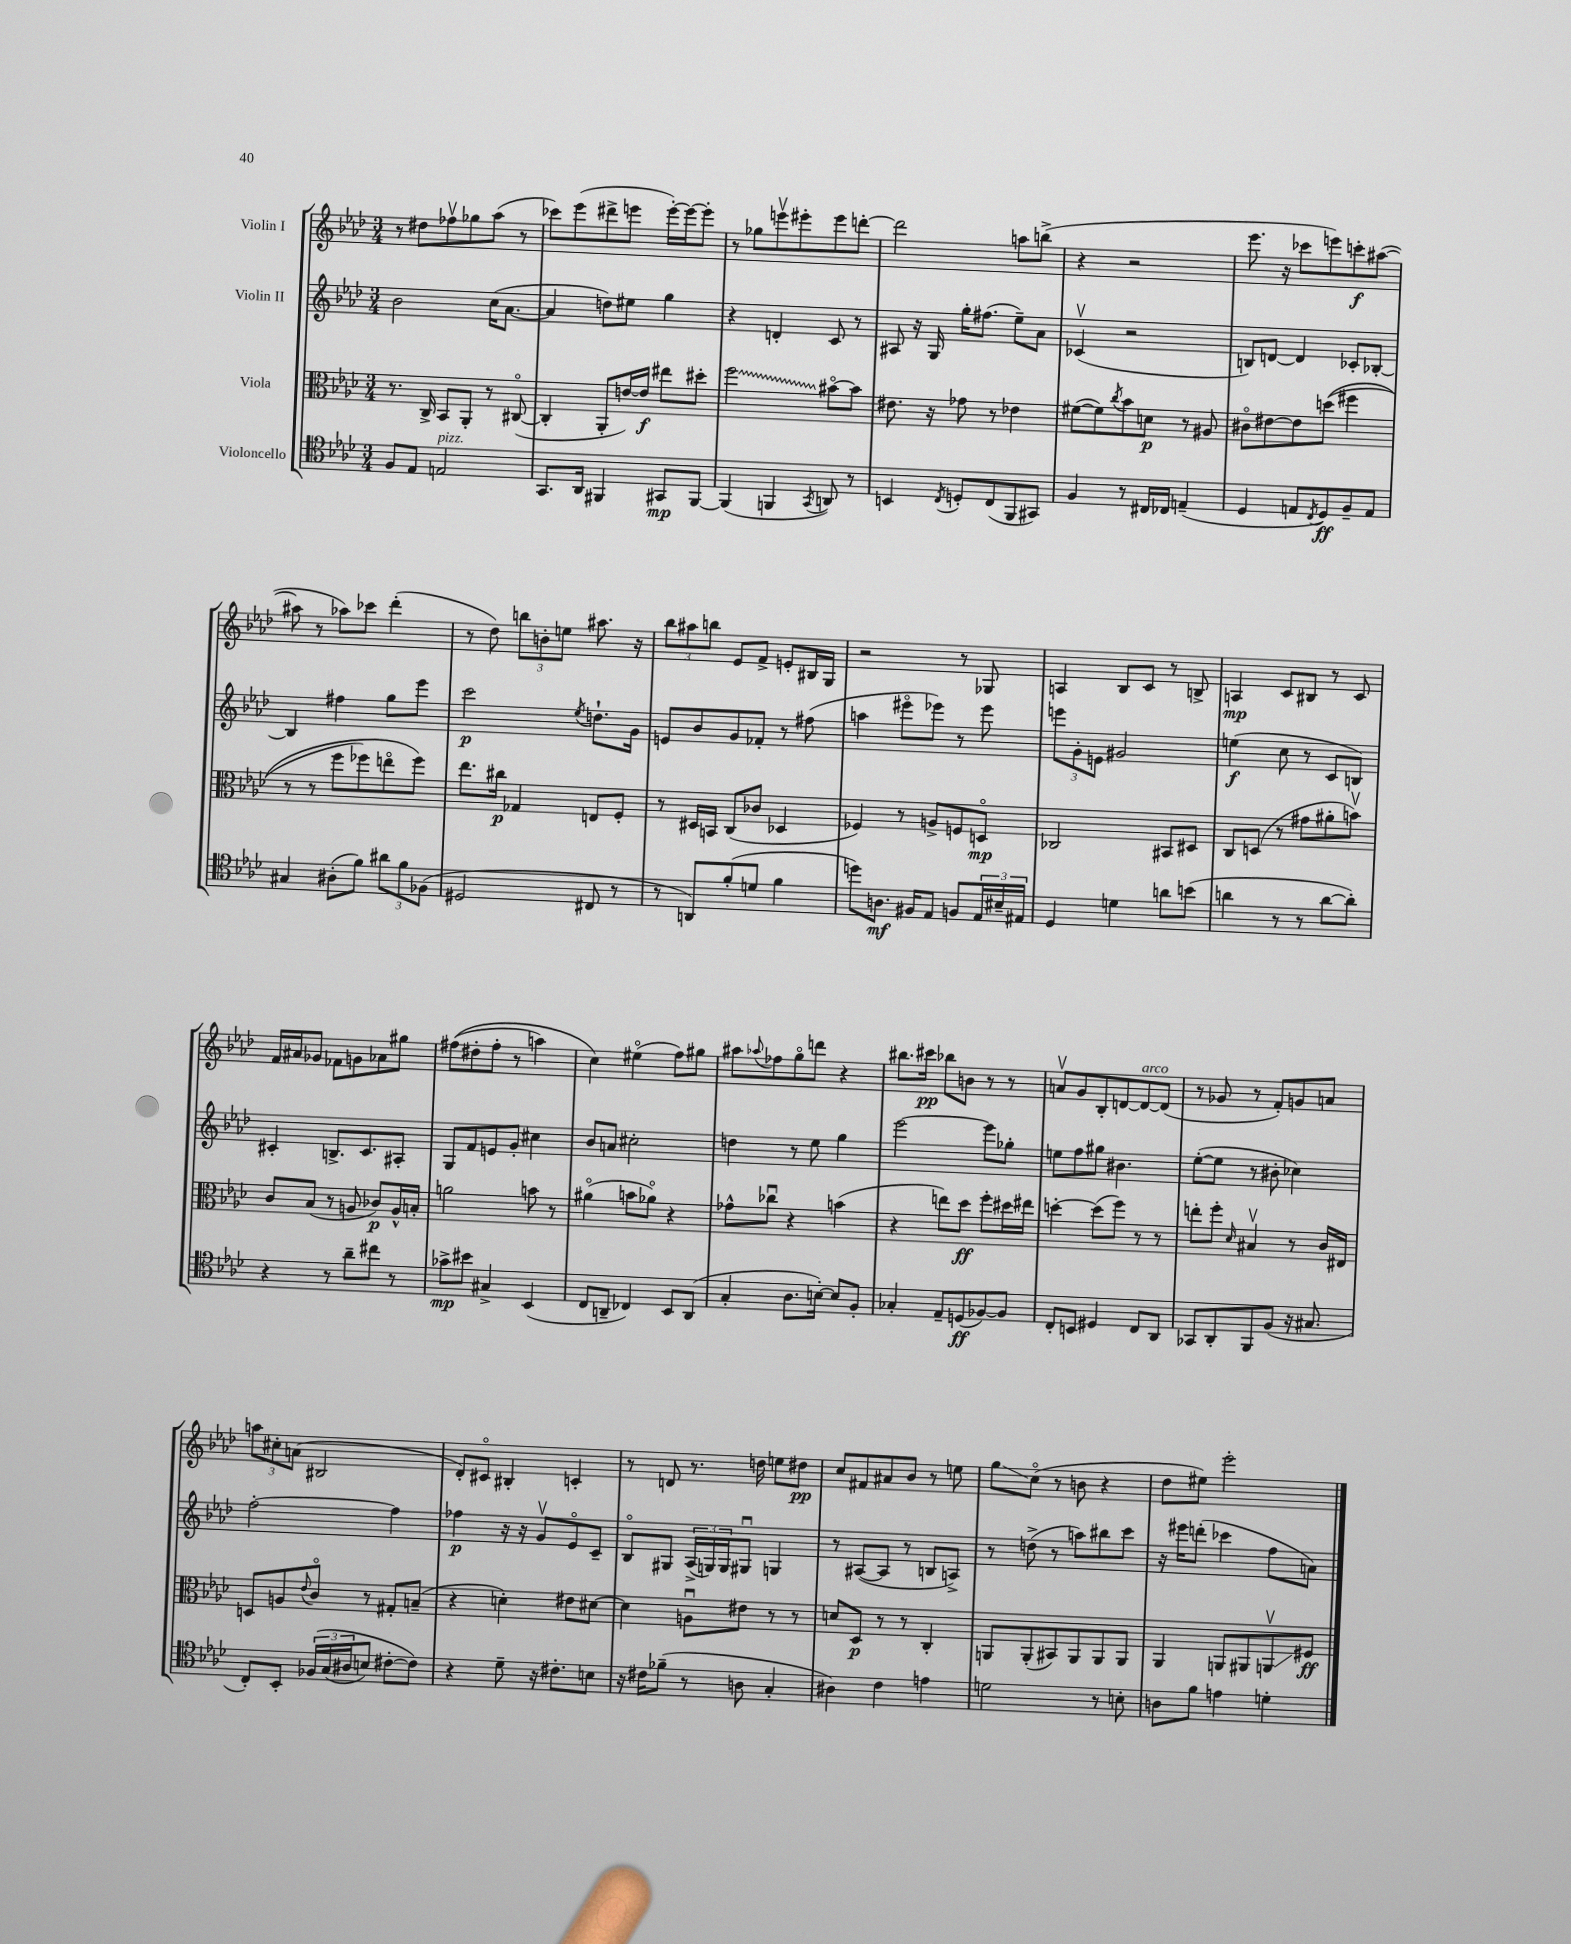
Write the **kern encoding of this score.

**kern	**kern	**kern	**kern
*staff4	*staff3	*staff2	*staff1
*clefC4	*clefC3	*clefG2	*clefG2
*k[b-e-a-d-]	*k[b-e-a-d-]	*k[b-e-a-d-]	*k[b-e-a-d-]
*M3/4	*M3/4	*M3/4	*M3/4
8F	8.r	2b-	8r
8E-	.	.	8dd#
.	16C^	.	.
2E	8BB-	.	8ff-v
.	8AA-'	.	8gg-
.	8r	(16cc	(8aa-
.	.	[8.a-	.
.	([8C#o	.	8r
=	=	=	=
8.GG	4C#']	4a-]	8ccc-)
.	.	.	(8eee-
16AA-	.	.	.
4FF#	8AA-'	8dd)	8ddd#^
.	[16e)	8ee#	8eee
.	16e]	.	.
8GG#	8ee#	4gg	[16eee')
.	.	.	16eee_
[8FF#	8dd#'	.	8eee']
=	=	=	=
(4FF#]	2ff	4r	8r
.	.	.	8gg-
4FF	.	4d'	8eeev
.	.	.	8eee#'
8qGG	.	.	.
8AA)	[8b#o	8c	8eee#
8r	8b#]	8r	[8ddd'
=	=	=	=
4BB	8.e#	8A#	2ddd]
.	.	16r	.
.	16r	16G	.
8qC	.	.	.
8D'	8g-	16gg'	.
.	.	(8.ff#	.
(8C	8r	.	.
8FF	4e-	8ee-~)	8aa
8GG#)	.	8a-	(8bb^
=	=	=	=
4F	([8f#	(4c-v	4r
.	8f#])	.	.
.	8qcc	.	.
8r	8b-	2r	2r
16C#	8d	.	.
16C-	.	.	.
(4E~	8r	.	.
.	8A#	.	.
=	=	=	=
4D-	8c#o	8B)	8.eee-
.	[8e#	[8d	.
.	.	.	16r
8E	8e#]	4d]	8ccc-
8qC	.	.	.
8D-)	&((8dd	.	8eee)
8F~	4ff#	8c-'	8ccc'
8E	.	[8B-'	([8aa#
=	=	=	=
4G#	8r	4B-]	8aa#]
.	8r	.	8r
(8A#'	8ff	4ff#	8aa-)
8f)	8ff-)	.	8ccc-
12a#	8eeo	8gg	(4ddd-'
12f	.	.	.
.	8ff-&)	8eee-	.
(12F-	.	.	.
=	=	=	=
2D#	8.ee-	2ccc	8r
.	.	.	8dd-)
.	16cc#	.	.
.	4G-	.	12bb
.	.	.	12b'
.	.	.	12ee
.	.	8qee-	.
8C#	8E	8.dd`	8.aa#
8r	8F'	.	.
.	.	16g	16r
=	=	=	=
8r	8r	8e	12bb-
.	.	.	12aa#
8AA)	16D#	8b-	.
.	.	.	12bb
.	16BB	.	.
(8f'	(8C	8g	8e-
8d	8c-	8f-'	8f^
4f	4D-	8r	8e'
.	.	(8ff#	16B#
.	.	.	16G
=	=	=	=
8dd)	4F-)	4aa	2r
8.A	.	.	.
.	8r	8eee#o	.
16F#	.	.	.
8E-	8A^	8eee-)	.
8F	8F	8r	8r
24E-	8Do	8eee-	8G-
24B#~	.	.	.
24E#	.	.	.
=	=	=	=
4D-	2C-	12eee	4A
.	.	12g'	.
.	.	12e	.
4d	.	2g#	8B-
.	.	.	8c
8a	8BB#	.	8r
(8b	8D#	.	8B^
=	=	=	=
4a	8C	(4ee	4A
.	(8D	.	.
8r	8r	8cc	8c
8r	8g#	8r	8B#
[8a	8a#'	8c	8r
8a'])	8bv)	8B)	8c
=	=	=	=
4r	8c	4c#'	16f
.	.	.	16a#
.	(8B-	.	8g-
8r	8r	8.B^	8f-
8a-~	8A	.	8g
.	.	8.c#	.
8cc#	8c-)	.	8a-
8r	16A^^	8A#'	8gg#
.	16B'	.	.
=	=	=	=
8g-^	2a	8G	&((8ff#
8b#	.	8f	8dd#'
4G#^	.	8e	8ff#'
.	.	8g'	8r
(4BB-	8b	4cc#	4aa)
.	8r	.	.
=	=	=	=
8C	(4a#o	8b-	4cc&)
8AA~	.	8a	.
4C-)	8b	2cc#'	(4ee#o
.	8a-o)	.	.
8BB-	4r	.	8ff)
(8AA	.	.	8gg#
=	=	=	=
4G'	8g-^^	4dd	8aa#
.	.	.	8qqaa-
.	8cc-u	.	8ff-
8.A-	4r	8r	8ggo
.	.	8ee-	8ddd
[16B')	.	.	.
8B]	(4b	4gg	4r
8F'	.	.	.
=	=	=	=
4G-'	4r	[2eee-	8.bb#
.	.	.	16ccc#
8E-~	8ee)	.	8bb-
(8D	8dd-	.	8b
[8F-)	8ff'	8eee-]	8r
8F-]	16dd#	8gg-'	8r
.	16ee#	.	.
=	=	=	=
8C'	[4dd'	8ee	8av
8BB	.	8ff	8g
4D#	(8dd]	8gg#	8B-'
.	8ff)	4.b#	[8d
8C	8r	.	8d_
8AA-	8r	.	(8d]
=	=	=	=
8GG-	8ee'	([8ee-'	8r
8AA-'	8ff'	8ee-]	8g-
.	16qqd-	.	.
8FF	4B#v	8r	8r
(8F	.	8b#'	8f')
16r	8r	4cc-)	8g
8.G#	.	.	.
.	16c	.	8a
.	16E#	.	.
=	=	=	=
8C')	8D	[2ff'	12aa
.	.	.	12cc#'
8BB-'	8A	.	.
.	.	.	(12a
.	8qqe-	.	.
&(24F-	8co	.	2B#
(24G	.	.	.
24A#	.	.	.
8B)	8r	.	.
[8c#'	8G#'	4ff]	.
8c#]&)	(8B~	.	.
=	=	=	=
4r	4r	4ff-	8d-')
.	.	.	8c#o
8d-~	4d')	16r	4B#'
.	.	16r	.
16r	.	8gv	.
8.c#'	.	.	.
.	8e#	8e-o	4c'
8B	[8d#	8c~	.
=	=	=	=
16r	4d#]	8B-o	8r
16c#	.	.	.
(8f-~	.	8G#	8d
8r	8Au	(24A-^	8.r
.	.	24G)	.
.	.	24G	.
8A	8e#	8G#u	.
.	.	.	16dd
4G'	8r	4G	8ee
.	8r	.	8dd#
=	=	=	=
4A#)	8d	8r	8cc
.	8D-	([8A#	8f#
4c	8r	8A#]	8a#
.	8r	8r	8b-
4e	4C'	8B	8r
.	.	8A^)	8ee
=	=	=	=
2d	8AA	8r	8gg
.	(8AA'	(8dd^	(8cco
.	8BB#)	8r	8r
.	8AA	8aa)	8b
8r	8AA	8bb#	4r
8B'	8AA	8ccc	.
=	=	=	=
8A	4AA-	16r	8dd-
.	.	16eee#	.
8f	.	(8ddd'	8ee#)
4e	8AA	4ccc-	2eee-'
.	8AA#	.	.
4d'	8AAv	8ff	.
.	8F#	8a)	.
==	==	==	==
*-	*-	*-	*-
